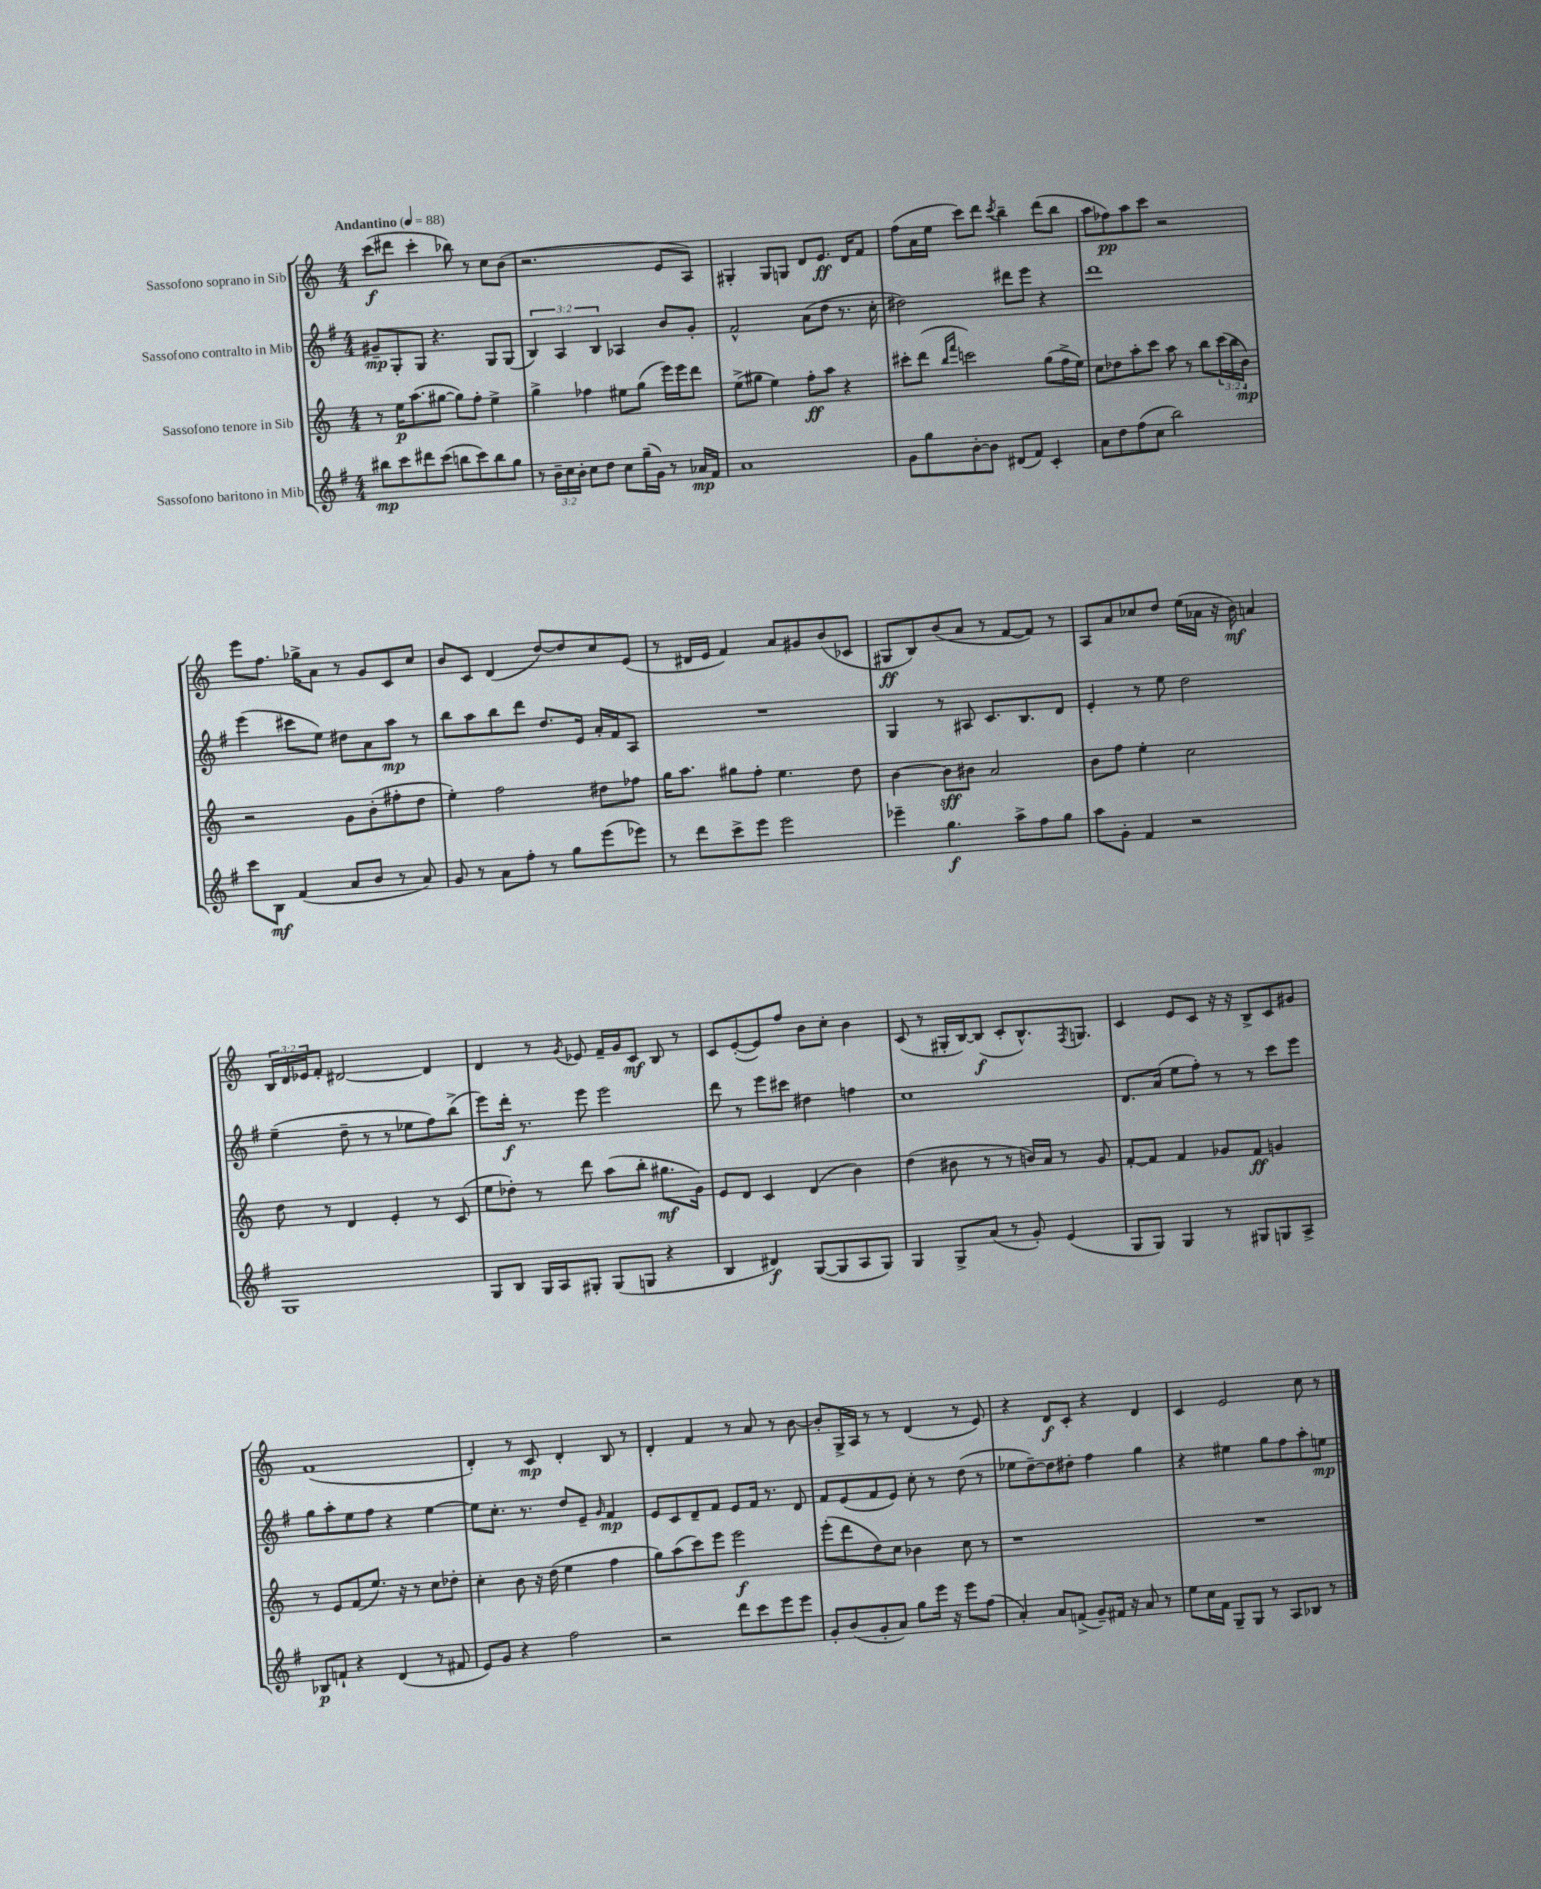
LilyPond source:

<<
\new StaffGroup <<
\new Staff = "s0" \with { instrumentName = "Sassofono soprano in Sib" } {
    \clef treble \key c \major \numericTimeSignature \time 4/4 \override Staff.TupletNumber.text = #tuplet-number::calc-fraction-text \tempo "Andantino" 4 = 88
    c'''8\f( dis'''8 c'''4-. bes''8) r8 c''8 b'8( |
    r2. e'8 a8) |
    gis4-. gis8 g8 d'8 e'8.\ff d'16 f'8 |
    f''8( a'16 e''16 c'''8) d'''8 \acciaccatura { c'''8 } b''4-- d'''8( b''8 |
    a''8 fes''8\pp) a''8 c'''8 r2 |
    e'''8 f''8. ges''16-> a'8 r8 g'8 c'8 c''8 |
    b'8 c'8 d'4( d''8~) d''8 c''8 e'8( |
    r8 dis'16 e'16 f'4) a'8 gis'8 b'8( ces'8 |
    gis8\ff b8) b'8( a'8 r8 f'8~ f'8) r8 |
    a8 a'8 ces''8 d''8 e''16( aes'16 r16 b'16\mf) a'4 |
    \tuplet 3/2 { b16 d'16 ees'16 } f'8-. dis'2~ dis'4 |
    d'4 r8 \acciaccatura { g'8 } ees'8 f'16-- g'16 c'8\mf b8 r8 |
    c'8 e'8~-.( e'8) f''8 b'8 c''8-. b'4 |
    c'8( r8 gis16-. b16~) b8\f( c'8-. b8.-^) \acciaccatura { f8 } g8. |
    c'4 e'8 c'8 r16 r16 b8-> c'8 gis'8 |
    f'1( |
    d'4-.) r8 c'8\mp d'4-. b8 r8 |
    d'4-. f'4 r8 a'8 r8 b'8~ |
    b'8-. g16-> a16 r8 r8 d'4( r8 e'8) |
    r4 d'8\f c'8-. r4 d'4 |
    c'4 e'2 c''8 r8 \bar "|." |
}
\new Staff = "s1" \with { instrumentName = "Sassofono contralto in Mib" } {
    \clef treble \key g \major \numericTimeSignature \time 4/4 \override Staff.TupletNumber.text = #tuplet-number::calc-fraction-text
    gis'8--\mp g8-. g8 r4. g8 g8( |
    \tuplet 3/2 { b4) a4 b4 } aes4 b'8 g'8-. |
    fis'2-^ a'8( d''8 r8. c''16-. |
    dis''2) dis'''8 e'''8 r4 |
    d'''1 |
    e'''4( cis'''8 e''8) dis''8 a'8 a''8\mp r8 |
    b''8 a''8 b''8 d'''8 d''8. e'16 a'16-. fis'16 a8 |
    R1 |
    g4 r8 ais8 c'8. b8. d'8 |
    e'4-. r8 e''8 d''2 |
    e''4--( d''8-- r8 r8 ees''8 fis''8) b''8->( |
    e'''8) d'''16-.\f r8. e'''8 e'''2 |
    d'''8 r8 e'''8 cis'''8 dis''4 f''4 |
    c''1 |
    d'8. a'16( e''8 fis''8-.) r8 r8 c'''8 e'''8 |
    g''8 a''8-. e''8 fis''8 r4 e''4~ |
    e''8 c''8.-. r8. d''8 e'8-- \grace { g'16 } fis'4\mp |
    e'8 c'8 d'8-- fis'8 e'8 fis'16 r8. d'8 |
    fis'8 e'8( fis'8 e'8) c''8-. r8 d''8( r8 |
    ees''8 d''8~--) d''8 dis''8-. fis''4 g''4 |
    r4 eis''4 g''8 fis''8 a''8-. e''8\mp \bar "|." |
}
\new Staff = "s2" \with { instrumentName = "Sassofono tenore in Sib" } {
    \clef treble \key c \major \numericTimeSignature \time 4/4 \override Staff.TupletNumber.text = #tuplet-number::calc-fraction-text
    r8 e''16\p a''8.( gis''8~ gis''8) f''8-. e''4-> |
    g''4-> fes''4 eis''8 g''8( e'''16) e'''16 d'''8 |
    e''8->( gis''8 e''4) f''8-.\ff a''8 r4 |
    cis'''8-. d'''8( \grace { b''16 f'''16 } c'''2) g''8( f''16-> e''16) |
    c''8 des''8 a''8-. c'''8 a''8 r8 b''8 \tuplet 3/2 { c'''16( b''16 b'16\mp) } |
    r2 g'8 b'8-.( fis''8-. d''8 |
    e''4-.) f''2 dis''8 fes''8 |
    g''16 a''8. gis''8 f''8-. e''4. d''8 |
    b'4~ b'8\sff bis'8 a'2 |
    b'8 f''8 e''4-. c''2 |
    d''8 r8 d'4 e'4-. r8 c'8( |
    e''8 des''8-.) r8 d'''8 a''8( b''8-. gis''8.\mf g'16) |
    e'8 d'8 c'4 d'4( b'4) |
    d''4( bis'8 r8 r8 b'16) a'16 r8 g'8 |
    f'8~-. f'8 f'4 ges'8 f'8\ff g'4 |
    r8 e'8 f'8( e''8.) r16 r8 c''8 des''8-. |
    c''4-. b'8 r16 d''16( e''4 f''4 |
    g''8) a''8( c'''8) e'''8 e'''2\f |
    e'''8-.( d'''8 d''8) c''8 bes'4 c''8 r8 |
    r1 |
    R1 \bar "|." |
}
\new Staff = "s3" \with { instrumentName = "Sassofono baritono in Mib" } {
    \clef treble \key g \major \numericTimeSignature \time 4/4 \override Staff.TupletNumber.text = #tuplet-number::calc-fraction-text
    bis''8\mp c'''8 dis'''8 c'''8( b''8 c'''8) b''8 g''8 |
    r8 \tuplet 3/2 { b'16-- c''16 b'16-. } c''8 d''8 c''8 g''16--( g'16) r8 aes'16\mp fis'16 |
    a'1 |
    g'8 g''8 b'8~-. b'8 dis'8( fis'8) c'4-. |
    a'8 d''8 fis''8( c''8 b''2) |
    c'''8 b8\mf fis'4( a'8 b'8 r8 a'8) |
    g'8 r8 a'8 fis''8-. r8 g''8 e'''8( ees'''8) |
    r8 d'''8 c'''8-> e'''8 e'''2 |
    ees'''4-- g''4.\f a''8-> fis''8 g''8 |
    a''8 g'8-. fis'4 r2 |
    g1 |
    g8 b8 g16 a16 gis8-. gis8( g8 r4 |
    b4 dis'4\f) g8~( g8 a8 g8) |
    g4 g8-> a'8( r8 g'8-.) e'4( |
    g8 g8) g4 r8 gis8 g8 a8-> |
    bes8\p f'8-! r4 d'4( r8 fis'8 |
    e'8) g'8 r4 fis''2 |
    r2 d'''8 c'''8 e'''8 e'''8 |
    g'8-. b'8( g'8-. a'8) g''8 e'''16 r16 e'''8 fis''8( |
    a'4-.) a'8 f'8->( g'8--) fis'16 r16 a'8 r8 |
    e''8 c''16 fis'16 g8-- g8 r8 a8 bes8 r8 \bar "|." |
}
>>
>>
\layout { \context { \Score \remove "Bar_number_engraver" } }
